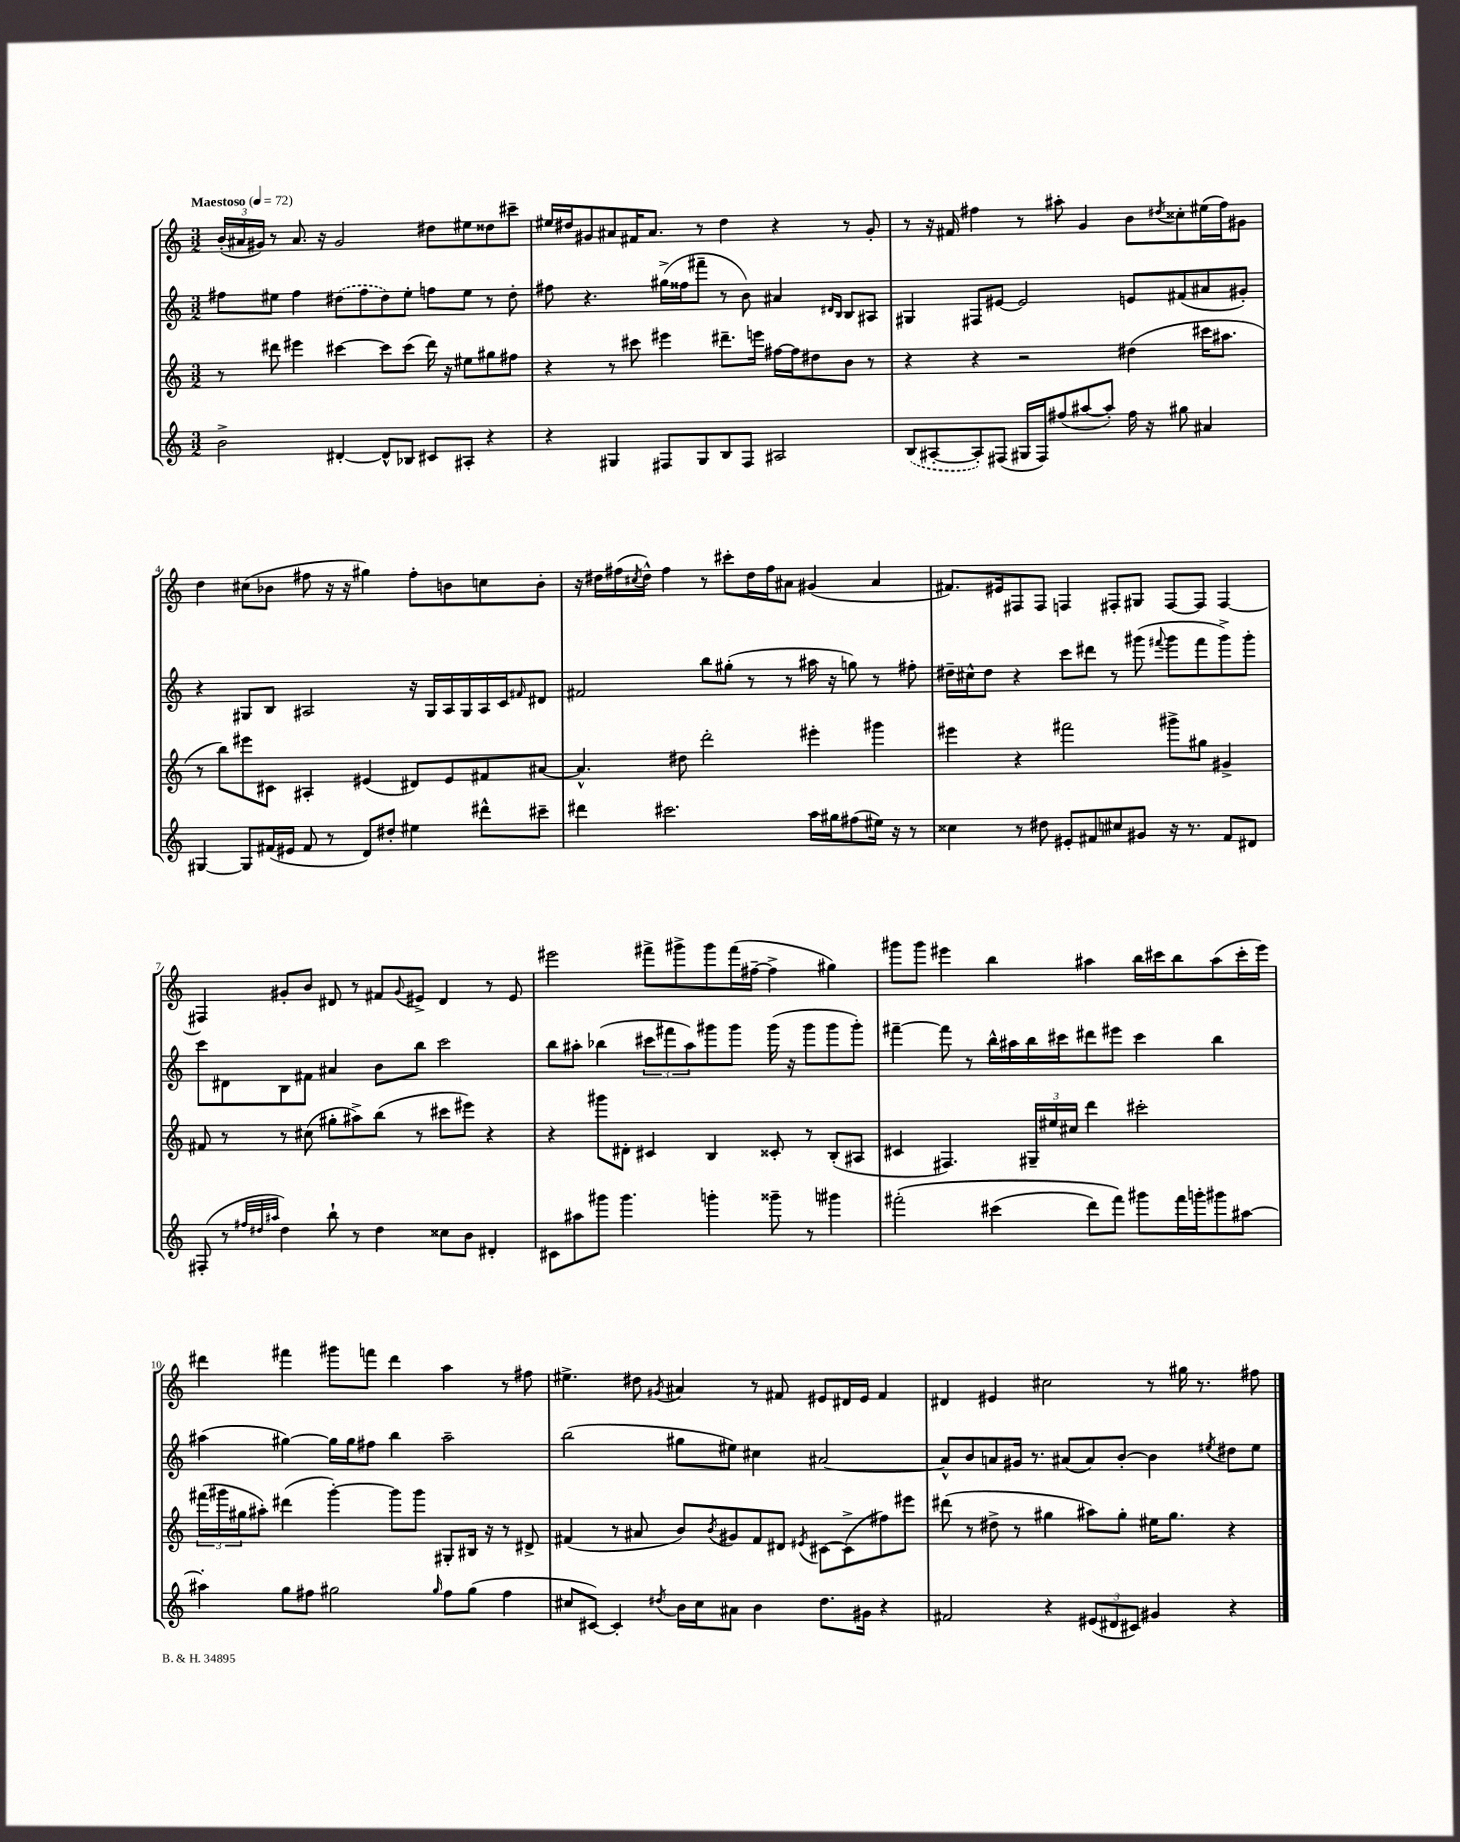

**kern	**kern	**kern	**kern
*staff4	*staff3	*staff2	*staff1
*clefG2	*clefG2	*clefG2	*clefG2
*k[]	*k[]	*k[]	*k[]
*M3/2	*M3/2	*M3/2	*M3/2
*MM72	*MM72	*MM72	*MM72
2b^	8r	8ff#	(24b'
.	.	.	24a#
.	.	.	24g#)
.	8ddd#	8ee#	8r
.	4eee#	4ff#	8.a#
.	.	.	16r
[4d#'	[4ccc#	(8dd#	2g#
.	.	8ff#	.
8d#^^]	8ccc#]	8dd#)	.
8B-	(8ccc#	8ee#'	.
8c#	16ddd#)	8ff	8dd#
.	16r	.	.
8A#'	8ee#	8ee#	8ee#
4r	8gg#	8r	8dd##
.	8ff#	8dd#'	8ccc#~
=	=	=	=
4r	4r	8ff#	16ee#
.	.	.	16dd#
.	.	4.r	8g#
4G#	8r	.	8a#
.	8ccc#	.	16f#
.	.	.	8.a#
8F#	4eee#	(16gg#^	.
.	.	16ff##	.
8G#	.	8fff#~	8r
8B	8.ddd#~	8r	4dd#
8F#	.	8b)	.
.	16eee	.	.
2A#	[16ff#	4a#	4r
.	16ff#]	.	.
.	8dd#	.	.
.	.	16qqd#	.
.	.	16qqB	.
.	8b	8B	8r
.	8r	8A#	8g#'
=	=	=	=
(8B	4r	4G#	8r
[8A#'	.	.	16r
.	.	.	16f#
8A#'])	4r	8F#	4ff#
(8F#	.	[8e#	.
16G#	2r	2e#]	8r
16F#)	.	.	.
(8ff#	.	.	8aa#'
[8aa#	.	.	4g
8aa#'])	.	.	.
16ff#	(4dd#	8e	8b
16r	.	.	.
.	.	.	8qdd#
8gg#	.	(8f#	8cc##'
4a#	16ccc#	8a#	(16ee#
.	8.aa#	.	16ff#)
.	.	8g#')	8g#
=	=	=	=
[4G#	8r	4r	4dd
.	8bb)	.	.
8G#]	8eee#	8G#	(8cc#
(16f#	8c#	8B	8b-
16e#	.	.	.
8f#	4A#'	2A#	8ff#
8r	.	.	16r
.	.	.	16r
8d)	(4e#	.	4gg#)
8dd#'	.	.	.
4ee#	8d#)	16r	8ff#'
.	.	16G#	.
.	8e#	16A#	8b
.	.	16G#	.
8ddd#^^	8f#	16A#	8cc
.	.	16c	.
.	.	16qqf#	.
8ccc#~	[8a#	8d#	8b'
=	=	=	=
4ddd#	4.a#^^]	2f#	16r
.	.	.	16dd#
.	.	.	(16ff#
.	.	.	8qcc#
.	.	.	16dd#^^)
2.ccc#	.	.	4ff#
.	8dd#	.	.
.	2ddd'	8bb	8r
.	.	(8gg#'	8ccc#'
.	.	8r	16dd#
.	.	.	16ff#
.	.	8r	8a#
16aa	4eee#'	16aa#	(4g#
16gg#	.	16r	.
(8ff#	.	8gg)	.
16ee#)	4ggg#	8r	4a#
16r	.	.	.
8r	.	8ff#'	.
=	=	=	=
4cc##	4eee#	16dd#~	8.f#)
.	.	16cc#^^	.
.	.	8dd#	.
.	.	.	16e#
8r	4r	4r	8F#
8dd#	.	.	8F#
8e#'	2fff#	8ccc	4F
8f#	.	8ddd#	.
8cc#	.	8r	8F#'
8g#	.	(8ggg#	8G#
.	.	8qqfff#	.
16r	8ggg#^	8ggg#	[8F#
8.r	.	.	.
.	8gg#	8fff#	8F#]
8f#	4g#^	8ggg#^)	[4F#
8d#	.	8ggg#'	.
=	=	=	=
(8F#'	8f#	8ccc	4F#]
8r	8r	8d#	.
32qqff#	.	.	.
32qqdd#	.	.	.
32qqaa#	.	.	.
4dd#)	8r	8B	8g#'
.	(8cc#	8f#	8b
8bb`	8gg#'	4a#	8d#
8r	8aa#^)	.	8r
4dd#	(8bb	8b	8f#
.	.	.	8qqg#
.	8r	8bb	8e#^
8cc##	8ccc#	2ccc	4d#
8b	8eee#)	.	.
4d#'	4r	.	8r
.	.	.	8e#
=	=	=	=
8c#	4r	8bb	2eee#
8aa#	.	8aa#'	.
8ggg#	8ggg#	(4bb-	.
4.ggg#	8d#'	.	.
.	4c#	12ccc#	8fff#^
.	.	12fff#	.
.	.	.	8ggg#^
.	.	12aa#)	.
4ggg'	4B	8ggg#	8ggg#
.	.	8ggg#	(16fff#
.	.	.	[16ff#~
8ggg##~	8c##'	(16ggg#	4ff#^]
.	.	16r	.
8r	8r	8ggg#	.
4ggg#	(8B'	8ggg#	4gg#)
.	8A#	8ggg#')	.
=	=	=	=
&(2fff#'	4c#	[4fff#~	8ggg#
.	.	.	8ggg#
.	4.F#)	8fff#]	4eee#
.	.	8r	.
(4ccc#	.	16bb^^	4bb
.	.	16aa#	.
.	24G#~	16bb	.
.	24ee#	.	.
.	.	16ccc#	.
.	24cc#	.	.
8ddd)	4ddd	8ddd#	4aa#
8fff#&)	.	8eee#	.
8ggg#	2ccc#'	4ccc#	16bb
.	.	.	16ccc#
16fff#	.	.	8bb
16ggg'	.	.	.
8ggg#	.	4bb	(8aa#
[8aa#	.	.	16ccc#'
.	.	.	16eee#)
=	=	=	=
4aa#']	(24fff#	(4aa#	4ddd#
.	24ggg#	.	.
.	24gg#	.	.
.	8aa#')	.	.
8gg	(4ddd#	[4gg#)	4fff#
8ff#	.	.	.
2gg#	[4ggg#')	16gg#]	8ggg#
.	.	16gg#	.
.	.	8ff#	8fff
.	8ggg#]	4bb	4ddd#
.	8ggg#	.	.
16qqgg#	.	.	.
8ff#	8G#'	2aa#~	4aa
(8gg#	16B#	.	.
.	16r	.	.
4ff#	8r	.	8r
.	8d#^	.	8ff#
=	=	=	=
8cc#	(4f#	(2bb	4.ee#^
[8c#)	.	.	.
4c#']	8r	.	.
.	8a#	.	8dd#
8qdd#	.	.	8qg#
16b	8b)	8gg#	4a#
16cc#	.	.	.
.	8qb	.	.
8a#	8g#	8ee#)	.
4b	8f#	4cc#	8r
.	8d#	.	8f#
.	8qe#	.	.
8.dd#	[8c#	[2a#	8e#
.	(8c#^]	.	16d#
16g#	.	.	16e#
4r	8ff#)	.	4f#
.	8eee#	.	.
=	=	=	=
2f#	(8ddd#	8a#^^]	4d#
.	8r	8b	.
.	8dd#^	8a	4e#
.	8r	16g#	.
.	.	8.r	.
4r	4gg#	.	2cc#
.	.	(8a#	.
(12e#	8aa#)	8a#)	.
12d#	.	.	.
.	8gg#'	[8b'	.
12c#)	.	.	.
4g#	16ee#	4b]	8r
.	8.gg#	.	.
.	.	.	16gg#
.	.	.	8.r
.	.	8qee#	.
4r	4r	8dd#	.
.	.	8ee#	8ff#
==	==	==	==
*-	*-	*-	*-
